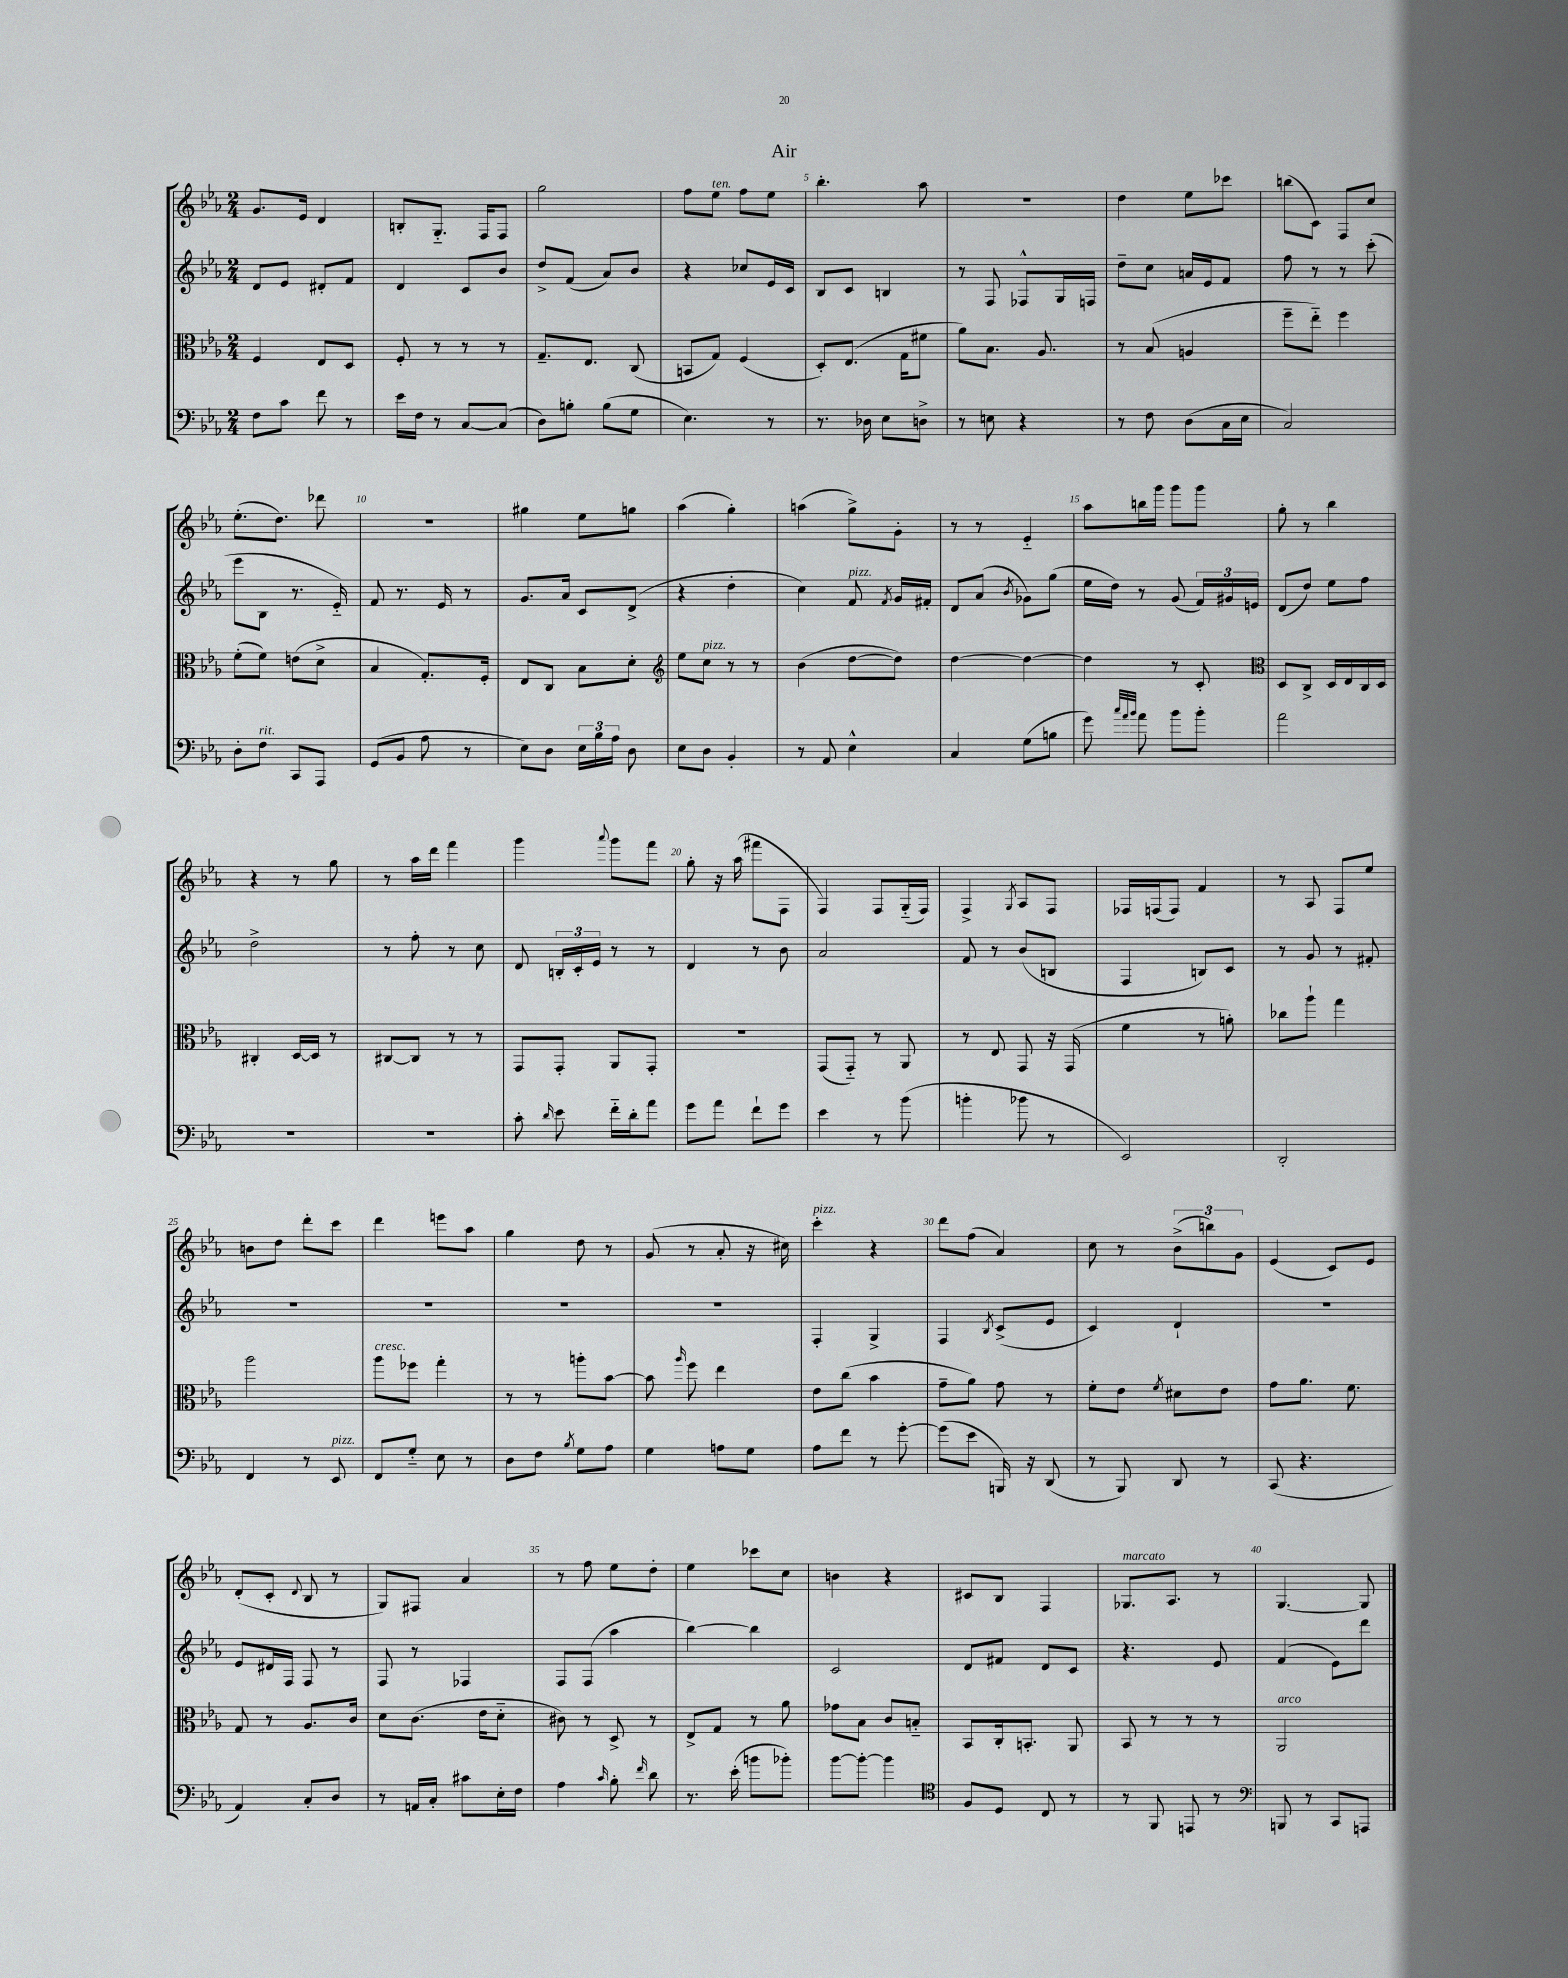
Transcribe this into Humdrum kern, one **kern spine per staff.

**kern	**kern	**kern	**kern
*staff4	*staff3	*staff2	*staff1
*clefF4	*clefC3	*clefG2	*clefG2
*k[b-e-a-]	*k[b-e-a-]	*k[b-e-a-]	*k[b-e-a-]
*M2/4	*M2/4	*M2/4	*M2/4
8F\L	4F/	8d/L	8.g/L
8c\J	.	8e-/J	.
.	.	.	16e-/Jk
8f\	8E-/L	8d#'/L	4d/
8r	8D/J	8f/J	.
=	=	=	=
16e-\LL	8F'/	4d/	8B'/L
16F\JJ	.	.	.
8r	8r	.	8.G'~/J
[8C/L	8r	8c/L	.
.	.	.	16F/LK
(8C/]J	8r	8b-/J	8F/J
=	=	=	=
8D\L)	8.G~/L	8dd^/L	2gg\
8B'\J	.	(8f/J	.
.	8.E-/J	.	.
(8B\L	.	8a-/L)	.
8G\J	(8C/	8b-/J	.
=	=	=	=
4.E-\)	8BB/L	4r	8ff\L
.	8G/J)	.	8ee-\J
.	(4F/	8cc-/L	8ff\L
8r	.	16e-/L	8ee-\J
.	.	16c/JJ	.
=	=	=	=
8.r	8D'/L)	8B-/L	4.bb-'\
.	(8.E-/J	8c/J	.
16D-\	.	.	.
8E-\L	.	4B/	.
.	16G\LK	.	.
8D^\J	8f#\J	.	8aa-\
=	=	=	=
8r	8a-\L)	8r	2r
8E\	8.B-\J	8F/	.
4r	.	8F-^^/L	.
.	8.A-/	.	.
.	.	16G/L	.
.	.	16F/JJ	.
=	=	=	=
8r	8r	8dd~\L	4dd\
8F\	(8B-/	8cc\J	.
(8D\L	4A/	16a/LL	8ee-\L
.	.	16e-/J	.
16C\L	.	8f/J	8ccc-\J
16E-\JJ	.	.	.
=	=	=	=
2C/)	8ff~\L	8ff\	(8bb\L
.	8ee-'~\J)	8r	8c\J)
.	4ff\	8r	8F/L
.	.	(8ccc'\	8cc/J
=	=	=	=
8D'\L	(8f'\L	8eee-\L	(8.ee-'\L
8F\J	8f\J)	8B-\J	.
.	.	.	8.dd\J)
8CC/L	(8e\L	8.r	.
8AAA-/J	8d^\J	.	8ddd-\
.	.	16e-'~/)	.
=	=	=	=
(8GG/L	4B-/	8f/	2r
8BB-/J	.	8.r	.
8A-\	8.G'/L)	.	.
.	.	16e-/	.
8r	.	8r	.
.	16F'/Jk	.	.
=	=	=	=
8E-\L)	8E-/L	8.g/L	4gg#\
8D\J	8C/J	.	.
.	.	16a-/Jk	.
24E-\LL	8B-\L	8c/L	8ee-\L
24B-\	.	.	.
24A-\JJ	.	.	.
8D\	8d'\J	(8d^/J	8gg\J
=	=	=	=
*	*clefG2	*	*
8E-\L	8ee-\L	4r	(4aa-\
8D\J	8cc\J	.	.
4BB-'/	8r	4dd'\	4gg'\)
.	8r	.	.
=	=	=	=
8r	(4b-\	4cc\)	(4aa\
8AA-/	.	.	.
4E-^^\	[8dd\L	8f/	8gg^\L)
.	.	8qf/	.
.	8dd\]J)	16g/LL	8g'\J
.	.	16f#'/JJ	.
=	=	=	=
4C/	[4dd\	8d/L	8r
.	.	(8a-/J	8r
.	.	8qb-/	.
(8G\L	4dd\_	8g-\L)	4e-'~/
8B\J	.	(8gg\J	.
=	=	=	=
8g\)	4dd\]	16ee-\LL	8aa-\L
.	.	16dd\JJ)	.
32qqcc/LLL	.	.	.
32qqa-/	.	.	.
32qqb-/JJJ	.	.	.
8a-\	.	8r	16bb\L
.	.	.	16ggg\JJ
8b-\L	8r	(8g/	8ggg\L
8b-'\J	8c'/	24f/LL)	8ggg\J
.	.	24g#/	.
.	.	24e/JJ	.
=	=	=	=
*	*clefC3	*	*
2a-\	8D/L	(8d/L	8gg'\
.	8C^/J	8dd/J)	8r
.	16D/LL	8ee-\L	4bb-\
.	16E-/	.	.
.	16C/	8ff\J	.
.	16D/JJ	.	.
=	=	=	=
2r	4C#'/	2dd^\	4r
.	[16D/LL	.	8r
.	16D/]JJ	.	.
.	8r	.	8gg\
=	=	=	=
2r	[8C#/L	8r	8r
.	8C#/]J	8ff'\	16aa-\LL
.	.	.	16ddd\JJ
.	8r	8r	4fff\
.	8r	8cc\	.
=	=	=	=
8c'\	8GG/L	8d/	4ggg\
16qqd/	.	.	.
8e-\	8GG'/J	24B'/LL	.
.	.	24c'/	.
.	.	24e-/JJ	.
.	.	.	8qqaaa-/
16f'~\LL	8AA-/L	8r	8ggg\L
16d'\J	.	.	.
8a-\J	8GG'/J	8r	8fff\J
=	=	=	=
8g\L	2r	4d/	8gg'\
8a-\J	.	.	16r
.	.	.	(16aa-\
8f`\L	.	8r	8fff#\L
8g\J	.	8b-\	8F\J
=	=	=	=
4e-\	(8GG/L	2a-/	4F/)
.	8GG'~/J)	.	.
8r	8r	.	8F/L
(8b-\	8AA-/	.	(16G'~/L
.	.	.	16F/JJ)
=	=	=	=
4b'\	8r	8f/	4F^/
.	8E-/	8r	.
.	.	.	8qG/
8b-\	8GG/	(8b-/L	8A-/L
8r	16r	8B/J	8F/J
.	(16GG/	.	.
=	=	=	=
2EE-/)	4f\	4F/	16F-/LL
.	.	.	(16F/J
.	.	.	8F/J)
.	8r	8B/L)	4f/
.	8a'\)	8c/J	.
=	=	=	=
2DD'/	8cc-\L	8r	8r
.	8aa-`\J	8g/	8A-/
.	4gg\	8r	8F/L
.	.	8f#'/	8ee-/J
=	=	=	=
4FF/	2aa-\	2r	8b\L
.	.	.	8dd\J
8r	.	.	8ddd'\L
8EE-/	.	.	8ccc\J
=	=	=	=
8FF/L	8aa-\L	2r	4ddd\
8G'~/J	8ff-\J	.	.
8E-\	4gg'\	.	8eee\L
8r	.	.	8aa-\J
=	=	=	=
8D\L	8r	2r	4gg\
8F\J	8r	.	.
8qB-/	.	.	.
8G\L	8aa'\L	.	8dd\
8A-\J	[8b-\J	.	8r
=	=	=	=
4G\	8b-\]	2r	(8g/
.	16qqaa-/	.	.
.	8ff\	.	8r
8A\L	4ee-\	.	8a-'/
8G\J	.	.	16r
.	.	.	16cc#\)
=	=	=	=
8A-\L	8e-\L	4F'/	4ccc'\
8f\J	(8cc\J	.	.
8r	4b-\	4G^/	4r
[8g'\	.	.	.
=	=	=	=
(8g\]L	8g~\L	4F/	8ddd\L
8e-\J	8a-\J)	.	(8ff\J
.	.	8qB-/	.
16BBB/)	8g\	(8c^/L	4a-/)
16r	.	.	.
(8DD/	8r	8e-/J	.
=	=	=	=
8r	8f'\L	4c/)	8cc\
8BBB-/)	8e-\J	.	8r
.	8qf/	.	.
8DD/	8d#\L	4d`/	(12b-^\L
.	.	.	12bb\)
8r	8e-\J	.	.
.	.	.	12g\J
=	=	=	=
(8CC/	8g\L	2r	(4e-/
4.r	8.a-\J	.	.
.	.	.	8c/L)
.	8.f\	.	.
.	.	.	8e-/J
=	=	=	=
4AA-/)	8G/	8e-/L	(8d'/L
.	8r	16d#/L	8c'/J
.	.	16F/JJ	.
.	.	.	8qqd/
8C'/L	8.A-/L	8F/	8B-/
8D/J	.	8r	8r
.	16c/Jk	.	.
=	=	=	=
8r	8d\L	8F/	8G/L)
16AA/LL	(8.c\J	8r	8F#/J
16C'/JJ	.	.	.
8c#\L	.	4F-/	4a-/
.	16e-\LK	.	.
16E-'\L	8d'~\J	.	.
16F\JJ	.	.	.
=	=	=	=
4A-\	8c#\)	8F/L	8r
.	8r	(8F/J	8ff\
16qqc/	.	.	.
8B-'\	8D^/	4aa-\	8ee-\L
16qqf/	.	.	.
8d\	8r	.	8dd'\J
=	=	=	=
8.r	8E-^/L	[4bb-\)	4ee-\
.	8G/J	.	.
(16e-'\	.	.	.
8b\L	8r	4bb-\]	8ccc-\L
8b-'\J)	8a-\	.	8cc\J
=	=	=	=
[8b-\L	8g-\L	2c/	4b\
8b-'\_J	8B-\J	.	.
4b-\]	8c/L	.	4r
.	8B'~/J	.	.
=	=	=	=
*clefC4	*	*	*
8F/L	8BB-/L	8d/L	8c#/L
8D/J	16C'/k	8f#/J	8B-/J
.	8.BB'/J	.	.
8C/	.	8d/L	4F/
8r	8AA-/	8c/J	.
=	=	=	=
8r	8BB-/	4.r	8.G-/L
8FF/	8r	.	.
.	.	.	8.A-/J
8EE/	8r	.	.
8r	8r	8e-/	8r
=	=	=	=
*clefF4	*	*	*
8BBB/	2AA-/	(4f/	[4.G/
8r	.	.	.
8CC/L	.	8e-\L)	.
8AAA/J	.	8ddd\J	8G/]
==	==	==	==
*-	*-	*-	*-
